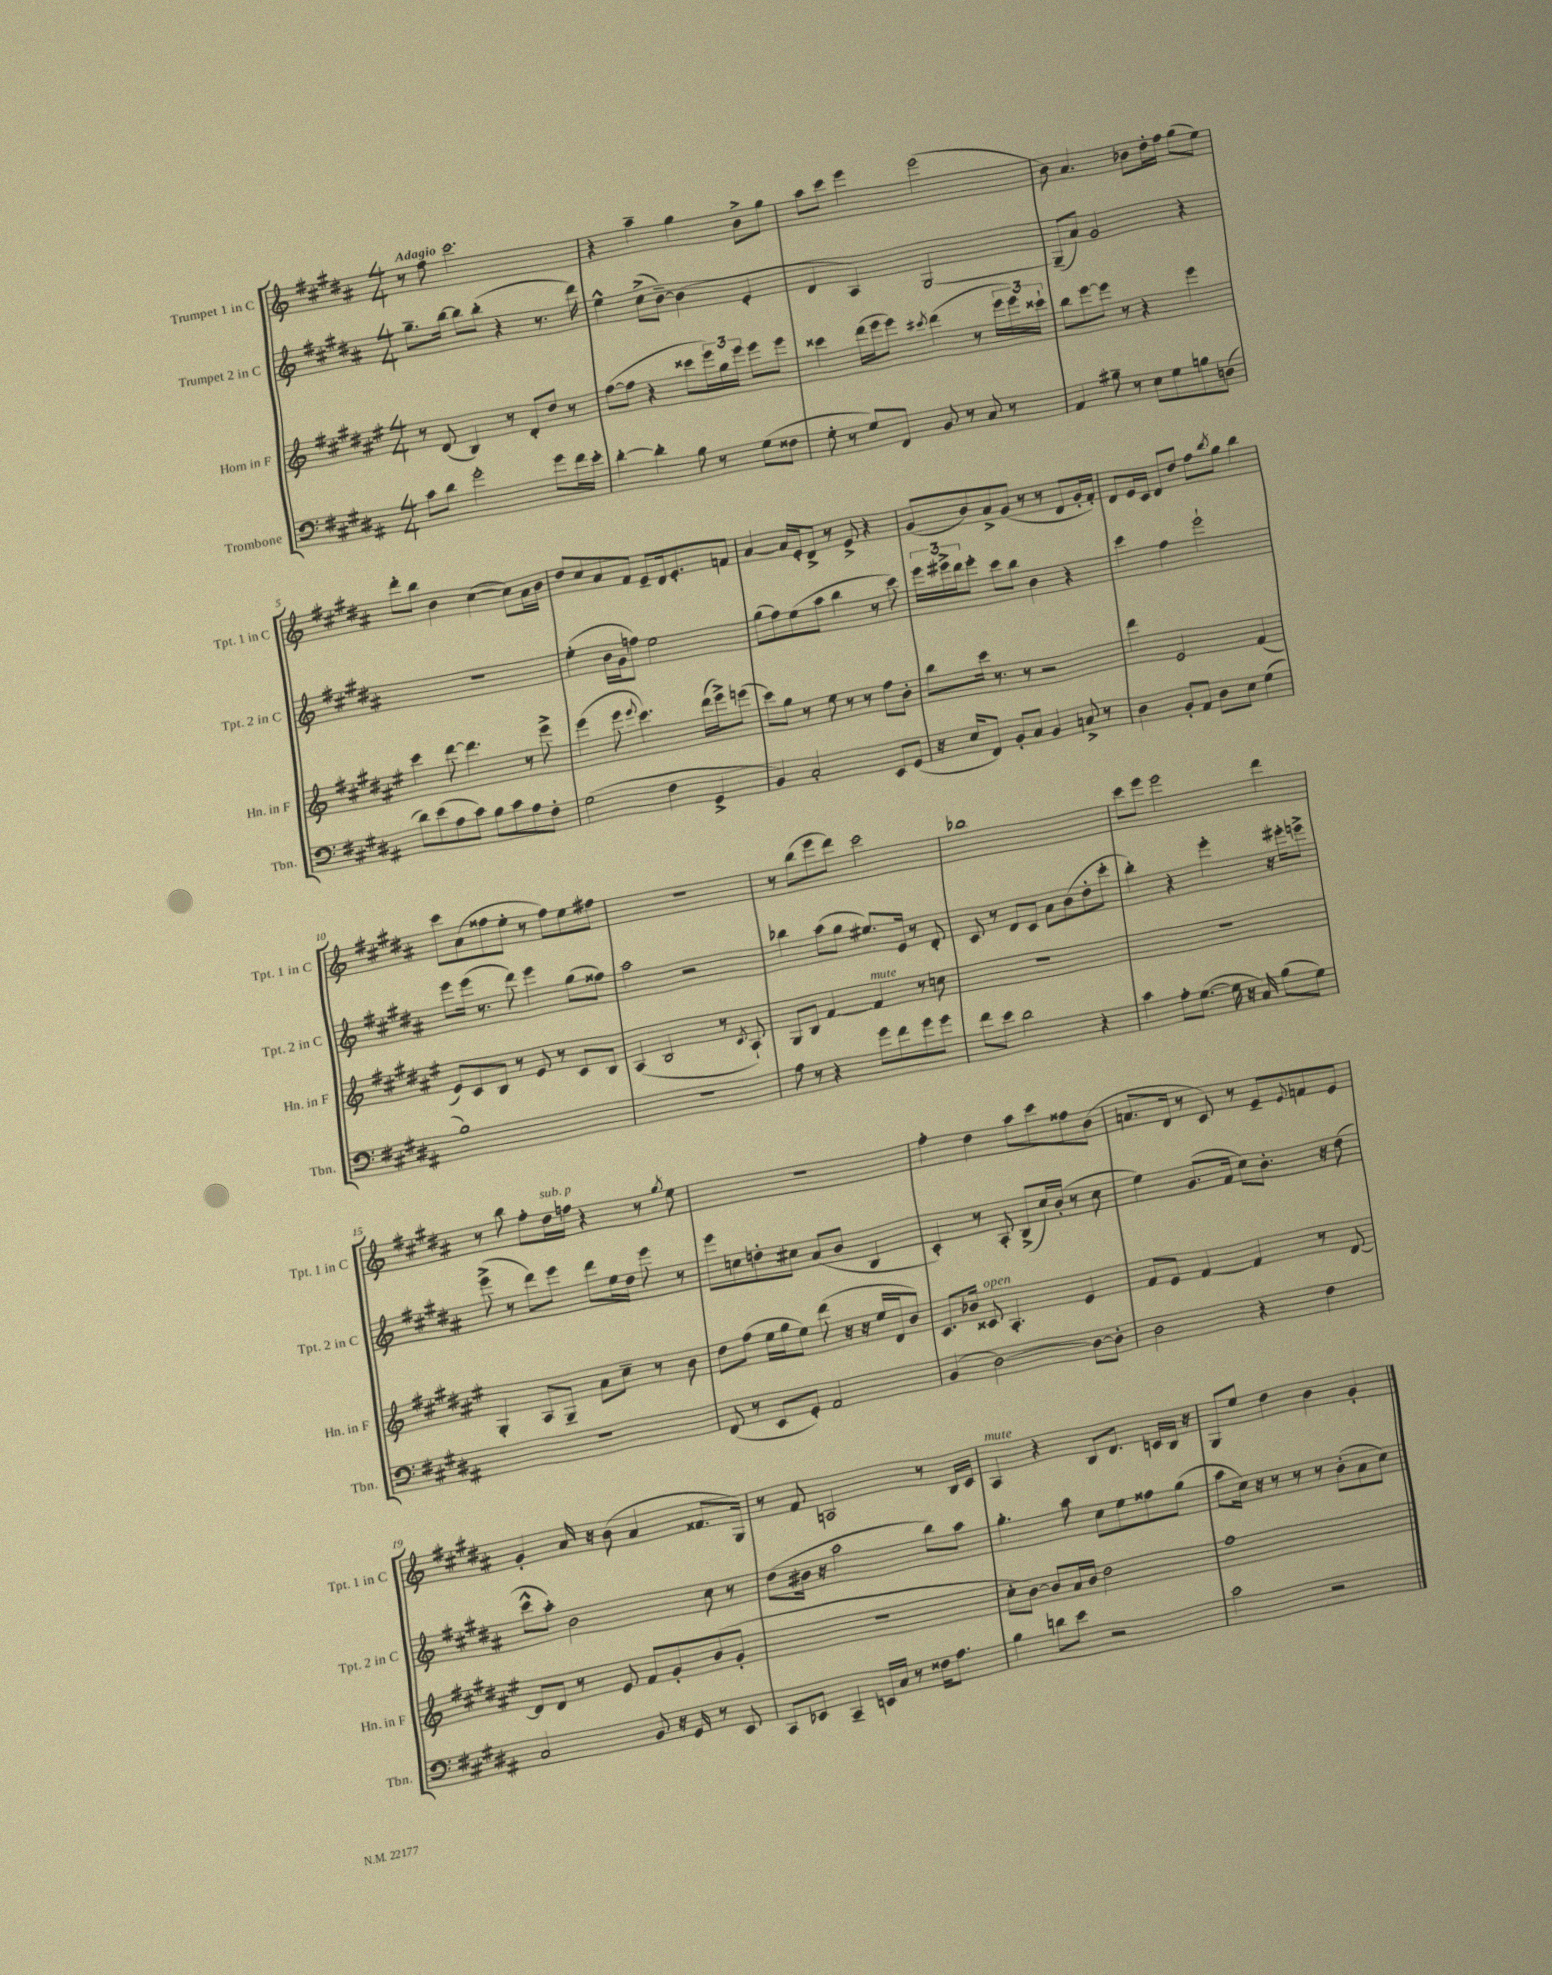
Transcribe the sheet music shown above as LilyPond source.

<<
\new StaffGroup <<
\new Staff = "s0" \with { instrumentName = "Trumpet 1 in C" shortInstrumentName = "Tpt. 1 in C" } {
    \clef treble \key b \major \numericTimeSignature \time 4/4 \tempo "Adagio"
    r8 fis''8 cis'''2. |
    r4 ais''4-- gis''4 b'8-> gis''8 |
    ais''8 cis'''8 e'''4 e'''2( |
    b'8) ais'4. bes'8 dis''16-. fis''16 gis''8( e''8) |
    dis'''8-. b''8 b'4 cis''4~( cis''8) ais'16 b'16 |
    dis''8 cis''8 ais'8 fis'8 e'8-- dis'16 e'8.-. f'8 |
    ais'4~ ais'16 e'16-. dis'8-> r8 e'8-> r4 |
    gis'8( b'8) ais'8-> gis'8( r8 r8 dis'8 gis'16-. fis'16-.) |
    dis'8 e'16 cis'16 dis'8 dis''8 fis''8 \acciaccatura { b''8 } gis''8 b''4 |
    cis'''8 ais'8( fisis''8 e''8-. r8 fisis''8) e''8 fis''8 |
    R1 |
    r8 b''8( e'''8 dis'''8) cis'''2 |
    bes''1 |
    cis'''8 e'''8 e'''2 dis'''4 |
    r8 b''8 fis''8-. dis''16^\markup { \italic "sub. p" } f''16 r4 r8 \acciaccatura { gis''8 } e''8 |
    R1 |
    fis''4-. dis''4 ais''8 cis'''8 fisis''8 b'8( |
    a'8. dis'16 r8 cis'8) r8 e'8-- \appoggiatura { e'8 } f'8 e'8 |
    gis'4-. ais'16 r16 b'8( ais'4 fisis'8. gis16) |
    r8 fis'8 a2 r8 b16 cis'16 |
    ais4^\markup { \italic "mute" } r4 b8 dis'8. c'16 b16 r16 |
    gis8 e''8 dis''4 b'4 gis'4-. \bar "|." |
}
\new Staff = "s1" \with { instrumentName = "Trumpet 2 in C" shortInstrumentName = "Tpt. 2 in C" } {
    \clef treble \key b \major \numericTimeSignature \time 4/4
    gis''8.-- b''16~ b''8 b''8-.( r4 r8. dis'''16) |
    e''4-^ cis''8->( b'8~--) b'4( e'4-. |
    dis'4 ais4) gis2~ |
    gis8--( ais'8) gis'2 r4 |
    R1 |
    e''4-.( b'16 gis'16 f''8) e''2 |
    gis''8( fis''8) e''8( ais''8 b''4 r8 cis'''8) |
    \tuplet 3/2 { e'''16 eis'''16-> dis'''16 } eis'''8-. cis'''8 b''8 b'4 r4 |
    cis'''4 fis''4 e'''2-! |
    e'''8 e'''16( r8. dis'''8) e'''4 gis''8( fisis''8) |
    ais''2 r2 |
    bes''4 ais''8( gis''8 eis''8.) e'16 r8 dis'8-. |
    cis'8 r8 dis'8 cis'8 ais'8 b'8( dis''8-. cis'''8-. |
    b''4-.) r4 e'''4-. r16 eis'''16-. e'''8-> |
    e'''8->( r8 dis'''8) e'''8 dis'''8 e''16 dis''16 e'''8 r8 |
    e'''8 c''8 d''8-. cis''8 ais'8( b'8 b4 |
    cis'4-.) r8 ais8-. b8->( cis''16) b'16-.( r8 cis''8 |
    e''4) gis'8.( fis'16 cis''8) b'8.-. r16 dis''8( |
    cis'''8-^ ais''8-.) b'2 cis''8 r8 |
    dis''8( bis'16 r16 ais''2 b''8) ais''8 |
    gis''4.-. ais''8 cis''8 e''8 fisis''8 gis''8( |
    ais''8 cis''16) r16 r8 r8 r8 b'8-.( ais'8 cis''8) \bar "|." |
}
\new Staff = "s2" \with { instrumentName = "Horn in F" shortInstrumentName = "Hn. in F" } {
    \clef treble \key fis \major \numericTimeSignature \time 4/4
    r8 dis'8( b4) r8 dis'8-. dis''8 r8 |
    fis''8~( fis''8 r4 cisis'''8 \tuplet 3/2 { eis'''16) gis''16 eis'''16 } eis'''8 eis'''8 |
    cisis'''4 dis'''16( eis'''16 eis'''8) \acciaccatura { cis'''8 } dis'''4( r8 \tuplet 3/2 { eis'''16 eis'''16) cisis'''16-! } |
    b''8 eis'''8~ eis'''8 r8 r4 eis'''4 |
    cis'''4 dis'''8~ dis'''4. r8 eis'''8-> |
    eis'''4( eis'''8 \appoggiatura { eis'''8 } cis'''4.) dis'''16( eis'''16->) e'''8( |
    cis'''8) gis''8 r8 eis''8 r8 r8 fis''8 b'8-. |
    b''8 cis'''16 r8. r8 r2 |
    dis'''4 eis'2 fis'4( |
    eis'8) cis'8 b8 r8 eis'8 r8 cis'8 b8 |
    ais4( b2 r8 \acciaccatura { cis'8 } ais8-!) |
    gis8 b8 fis'4~ fis'4^\markup { \italic "mute" } r8 c''8 |
    R1 |
    R1 |
    gis4-. ais8 gis8-- ais'8 cis''8-- r8 b'8 |
    dis''8 fis''8( eis''16 gis''16 eis''8) dis'''8( r16 r16 eis''16 dis'16 b'8) |
    cis'8. bes'16 cisis'8^\markup { \italic "open" } ais4.-. eis'4 |
    fis'8 eis'8 fis'4~ fis'4 r8 dis'8~ |
    dis'8 dis'8 r8 eis'8 fis'8 gis'8-. b'8( gis'8-. |
    R1 |
    cis''8-. b'8~) b'8 ais'16 b'16 dis''2 |
    fis''1 \bar "|." |
}
\new Staff = "s3" \with { instrumentName = "Trombone" shortInstrumentName = "Tbn." } {
    \clef bass \key b \major \numericTimeSignature \time 4/4
    cis'8 dis'8 gis'2-. gis'8 fis'16 e'16-. |
    dis'4~-. dis'4-. b8 r8 gis8( fisis8 |
    gis8-. r8 gis8) fis,8 b,8 r8 cis8 r8 |
    ais,4 bis8-- r8 e8 gis8 b8 d8( |
    dis'8) e'8( ais8 cis'8) b8 cis'8 ais8 fis8-. |
    gis2( fis4 gis,4-> |
    b,4) cis2-. e,8 gis,8( |
    r16 e16 fis,8) b,8-. cis8 b,4 c8-> r8 |
    dis4 b,8-. ais,8 dis8 e8 gis4( |
    b1) |
    R1 |
    ais8 r8 r4 gis'8 fis'8 gis'8 gis'8 |
    fis'8 e'8 dis'2 r4 |
    cis'4 ais8-. gis8.~( gis16 r16 cis16) b8( gis8) |
    R1 |
    fis,8( r8 e,8 gis,8-.) ais,2 |
    b,4( dis2~) dis8~ dis8-. |
    dis2 r4 fis4 |
    cis2 b,8 r16 gis,16 r8 e,8 |
    cis,8 ees,8 cis,4-- e,16 cis16 r8 fisis16 ais8. |
    b4 d'8 e'8 r2 |
    cis'2 r2 \bar "|." |
}
>>
>>
